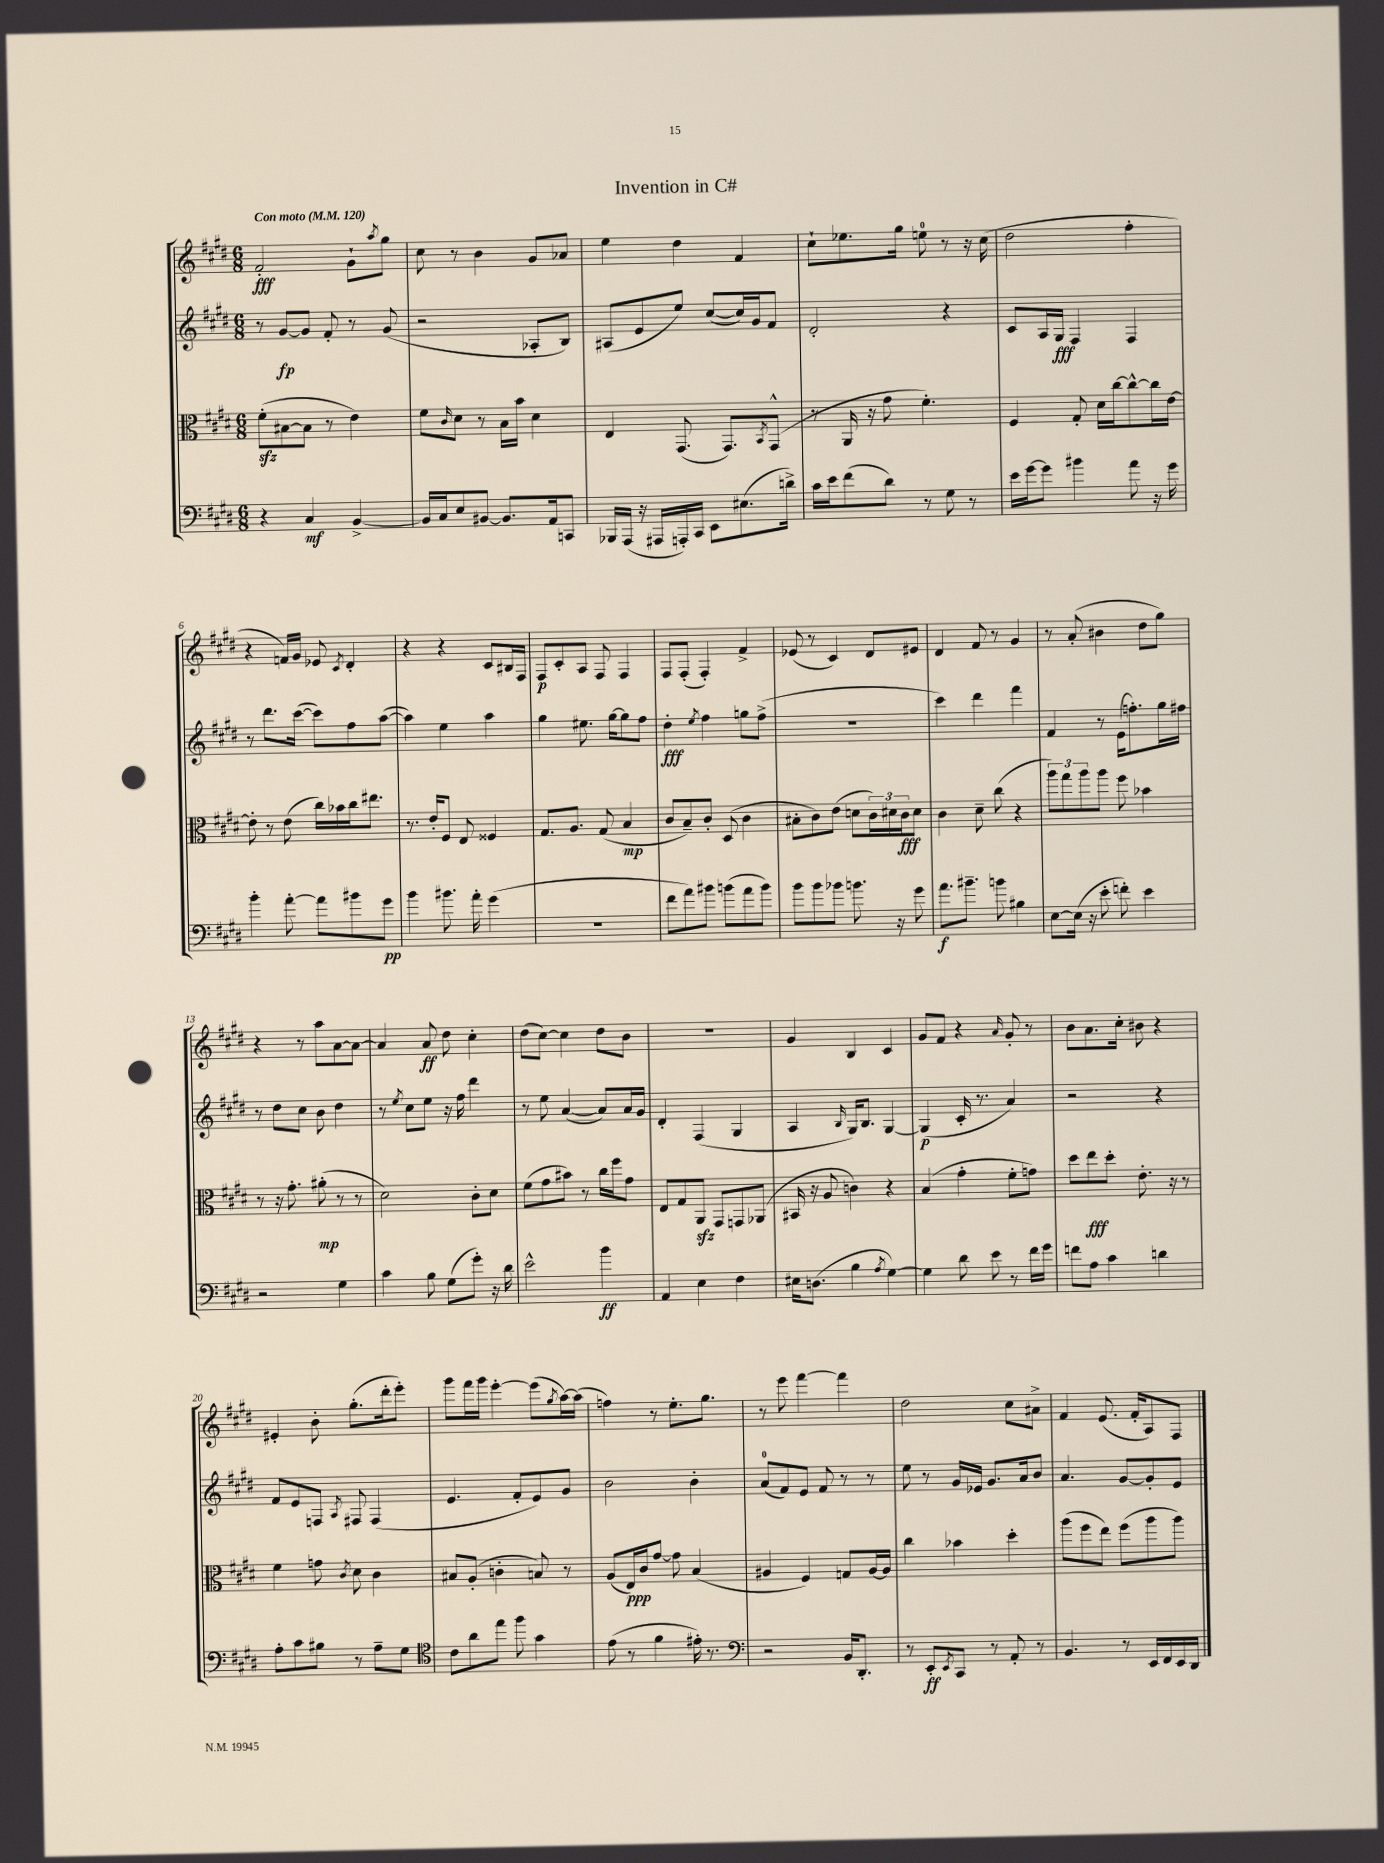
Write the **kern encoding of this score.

**kern	**kern	**kern	**kern
*staff4	*staff3	*staff2	*staff1
*clefF4	*clefC3	*clefG2	*clefG2
*k[f#c#g#d#]	*k[f#c#g#d#]	*k[f#c#g#d#]	*k[f#c#g#d#]
*M6/8	*M6/8	*M6/8	*M6/8
*MM120	*MM120	*MM120	*MM120
4r	(8f#'\L	8r	2f#'/
.	[8B#\	[8g#/L	.
4C#/	8B#\]J	8g#/]J	.
.	8r	8f#'/	.
[4BB^/	4e\)	8r	8g#`\L
.	.	.	8qaa/
.	.	(8g#/	8gg#\J
=	=	=	=
16BB/]LL	8f#\L	2r	8cc#\
16C#/J	.	.	.
.	16qqc#/	.	.
8E/	8d#\J	.	8r
[8BB#/J	8r	.	4b\
8.BB#/]L	16B\LL	.	.
.	16b\JJ	.	.
.	4d#\	8A-'/L	8g#/L
16AA/k	.	.	.
8CC/J	.	8B/J)	8a-/J
=	=	=	=
16BBB-/LL	4E/	(8A#/L	4ee\
(16AAA/JJ	.	.	.
16r	.	8e/	.
16AAA#/LL	.	.	.
16AAA'/)	(8.GG#/	8ee/J)	4dd#\
16CC#/JJ	.	.	.
8EE\L	.	([8cc#/L	.
.	8.GG#/L)	.	.
(8.E#\	.	16cc#/]L)	4f#/
.	.	16g#/J	.
.	8qBB/	.	.
.	(8GG#^^/J	8f#/J	.
16d^\Jk)	.	.	.
=	=	=	=
16c#\LL	8r	2d#'/	8cc#`\L
16e\J	.	.	.
(8f#\	16AA/	.	8.ee-\
.	16r	.	.
8d#\J)	8g#\	.	.
.	.	.	16gg#\Jk
8r	4.f#'\)	.	8ee\
8G#\	.	4r	8r
8r	.	.	16r
.	.	.	(16cc#\
=	=	=	=
16e\LL	4F#/	8c#/L	2dd#\
[16g#\J	.	.	.
8g#\]J	.	16A/L	.
.	.	16G#/JJ	.
4b#\	8G#'/	4F#/	.
.	16d#\LL	.	.
.	[16cc#\J	.	.
8a\	8cc#^^\_	4F#/	4ff#'\
16r	16cc#\]L	.	.
16g#\	[16e\JJ	.	.
=	=	=	=
4b'\	8e'\]	8r	4r
.	8r	8.ddd#\L	.
[8a'\	(8e\	.	16f/LL)
.	.	([16ccc#\Jk	16g#/JJ
8a\]L	16cc#\LL)	8ccc#\]L)	8e-/
.	16b-\	.	.
.	.	.	8qc#/
8b#\	16cc#\J	8ff#\	4d#'/
.	8.ee#\J	.	.
8g#\J	.	([8aa\J	.
=	=	=	=
4b\	8.r	4aa\])	4r
.	16e'/LK	.	.
8.b#\	8F#/J	4ee\	4r
.	8E/	.	.
16a'\	.	.	.
(4g#\	4F##/	4aa\	8c#/L
.	.	.	16B#/L
.	.	.	16F#/JJ
=	=	=	=
2.r	8.G#/L	4gg#\	8F#/L
.	.	.	8c#'/
.	8.A/J	.	.
.	.	8.ee#\	8A/J
.	(8G#/	.	8F#/
.	.	[16gg#\LK	.
.	4B/	8gg#\]	4F#/
.	.	8ff#\J	.
=	=	=	=
8f#\L	8c#/L	4dd#'\	8F#/L
8a\)	8B~/)	.	(8F#'/J
.	.	8qee/	.
8b#\J	8c#'/J	4ff#\	4F#'/)
(8b\L	(8D#/	.	.
8a\	4c#\	8gg\L	4f#^/
8b\J)	.	(8ff#^\J	.
=	=	=	=
8b\L	8B#'\L	2.r	(8e-/
8b\	8c#\)	.	8r
8b-\J	(8e\J	.	4c#/)
8.b\	8d\L	.	.
.	24c#\L)	.	8d#/L
.	24d#\	.	.
16r	.	.	.
.	24c#\J	.	.
8g#\	8d#\J	.	8e#/J
=	=	=	=
8.a\L	4c#\	4ccc#\)	4d#/
8.b#~\J	.	.	.
.	8d#~\	4ddd#\	8f#/
8b\	(8cc#\	.	8r
4B#\	4r	4fff#\	4g#/
=	=	=	=
[8E\L	12aa\L)	4f#/	8r
.	12gg#\	.	.
(16E\]Jk	.	.	(8a'/
.	12aa\	.	.
16r	.	.	.
8e'\	8aa\J	8r	4b#\
8f'\)	8ff#\	(16e\LK	.
.	.	8.ff'\)	.
4e\	4b-\	.	8dd#\L
.	.	16gg#\L	8gg#\J)
.	.	16ff#\JJ	.
=	=	=	=
2r	8r	8r	4r
.	16r	8dd#\L	.
.	8.g#'\	.	.
.	.	8cc#\J	8r
.	(8a#'\	8b\	8aa\L
4G#\	8r	4dd#\	[8a\
.	8r	.	8a\_J
=	=	=	=
4c#\	2d#\)	8r	4a/]
.	.	8qee/	.
.	.	8cc#\L	.
8B\	.	8ee\J	8a/
(8G#\L	.	16r	8dd#\
.	.	16ff#\	.
8g#'\J)	8c#'\L	4ddd#\	4cc#'\
16r	8d#\J	.	.
16d#\	.	.	.
=	=	=	=
2e^^\	(8f#\L	8r	(8dd#\L
.	8g#\	8ee\	[8cc#\J)
.	8b#\J)	([4a/	4cc#\]
.	8r	.	.
4b\	16cc#\LL	8a/]L)	8dd#\L
.	16ff#\J	.	.
.	8g#\J	16a/L	8b\J
.	.	16g#/JJ	.
=	=	=	=
4AA/	8E/L	4d#'/	2.r
.	8G#/	.	.
4E\	8AA/J	(4F#/	.
.	8GG#/L	.	.
4F#\	8GG/	4G#/	.
.	(8AA-/J	.	.
=	=	=	=
16E#\LK	16BB#/	4A/	4g#/
(8.D\J	16r	.	.
.	8A/	.	.
.	.	16qqB/	.
4B\	4c\)	16G#/LK)	4B/
.	.	8.B/J	.
8qA/	.	.	.
[4G#\)	4r	[4G#/	4c#/
=	=	=	=
4G#\]	(4B/	(4G#/]	8g#/L
.	.	.	8f#/J
8d#\	4g#'\	16c#'/	4r
.	.	8.r	.
8e\	.	.	.
.	.	.	16qqa/
8r	8f#'\L	4a/)	8g#'/
16f#\LL	8g\J)	.	8r
16g#\JJ	.	.	.
=	=	=	=
8f\L	8dd#\L	2r	8b\L
8A\J	8ee\	.	8.a\
4c#\	8dd#'\J	.	.
.	.	.	16cc#'\Jk
.	8.e'\	.	8b#\
4d\	.	4r	4r
.	16r	.	.
.	8r	.	.
=	=	=	=
8A'\L	4f#\	8f#/L	4e#'/
8c#\	.	8e/	.
8B#\J	8g\	8F/J	8b'\
.	8qc#/	8qA/	.
8r	8d#\	8F#/	(8.gg#'\L
8A~\L	4c#\	(4F#/	.
.	.	.	16ddd#'\k
8G#\J	.	.	8eee'\J)
=	=	=	=
*clefC4	*	*	*
8c#\L	8B#/L	4.e/	8ggg#\L
8a\	(8A'/J	.	16fff#\L
.	.	.	16ggg#\JJ
8ee\J	4c'\	.	[4eee'\
8ff#\	.	8f#'/L	.
4g#\	8B/)	8e/)	(8eee\]L
.	.	.	8qgg#/
.	8r	8g#/J	[16aa\L)
.	.	.	(16aa\]JJ
=	=	=	=
(8e\	(8A/L	2b\	4ff\)
8r	16E/L)	.	.
.	16c#/J	.	.
4f#\	[8g#/J	.	8r
.	8g#\]	.	8.ee'\L
16e#'\)	(4B/	4b'\	.
8.r	.	.	8.gg#\J
=	=	=	=
*clefF4	*	*	*
2r	4A#/	(8a/L	8r
.	.	8f#/)	8eee\
.	4F#/)	8e/J	[4fff#\
.	.	8f#/	.
16BB/LK	8G/L	8r	4fff#\]
8.DD#'/J	.	.	.
.	[16A#/L	8r	.
.	16A#/]JJ	.	.
=	=	=	=
8r	4cc#\	8ee\	2dd#\
8EE'/L	.	8r	.
8qEE/	.	.	.
8CC#/J	4b-\	16g#/LL	.
.	.	16e-/JJ	.
8r	.	8.g#/L	.
8AA'/	4dd#'\	.	8cc#\L
.	.	16a/k	.
8r	.	8b/J	8a#^\J
=	=	=	=
4.BB/	(8aa\L	4.a/	4f#/
.	8ff#\	.	.
.	8ee\J)	.	(8.e/
8r	(8ff#\L	[8g#/L	.
.	.	.	16f#'/LK
16EE/LL	8aa\	8g#'/]	8A/)
16FF#/	.	.	.
16EE/	8aa\J)	8e/J	8F#/J
16DD#/JJ	.	.	.
==	==	==	==
*-	*-	*-	*-
